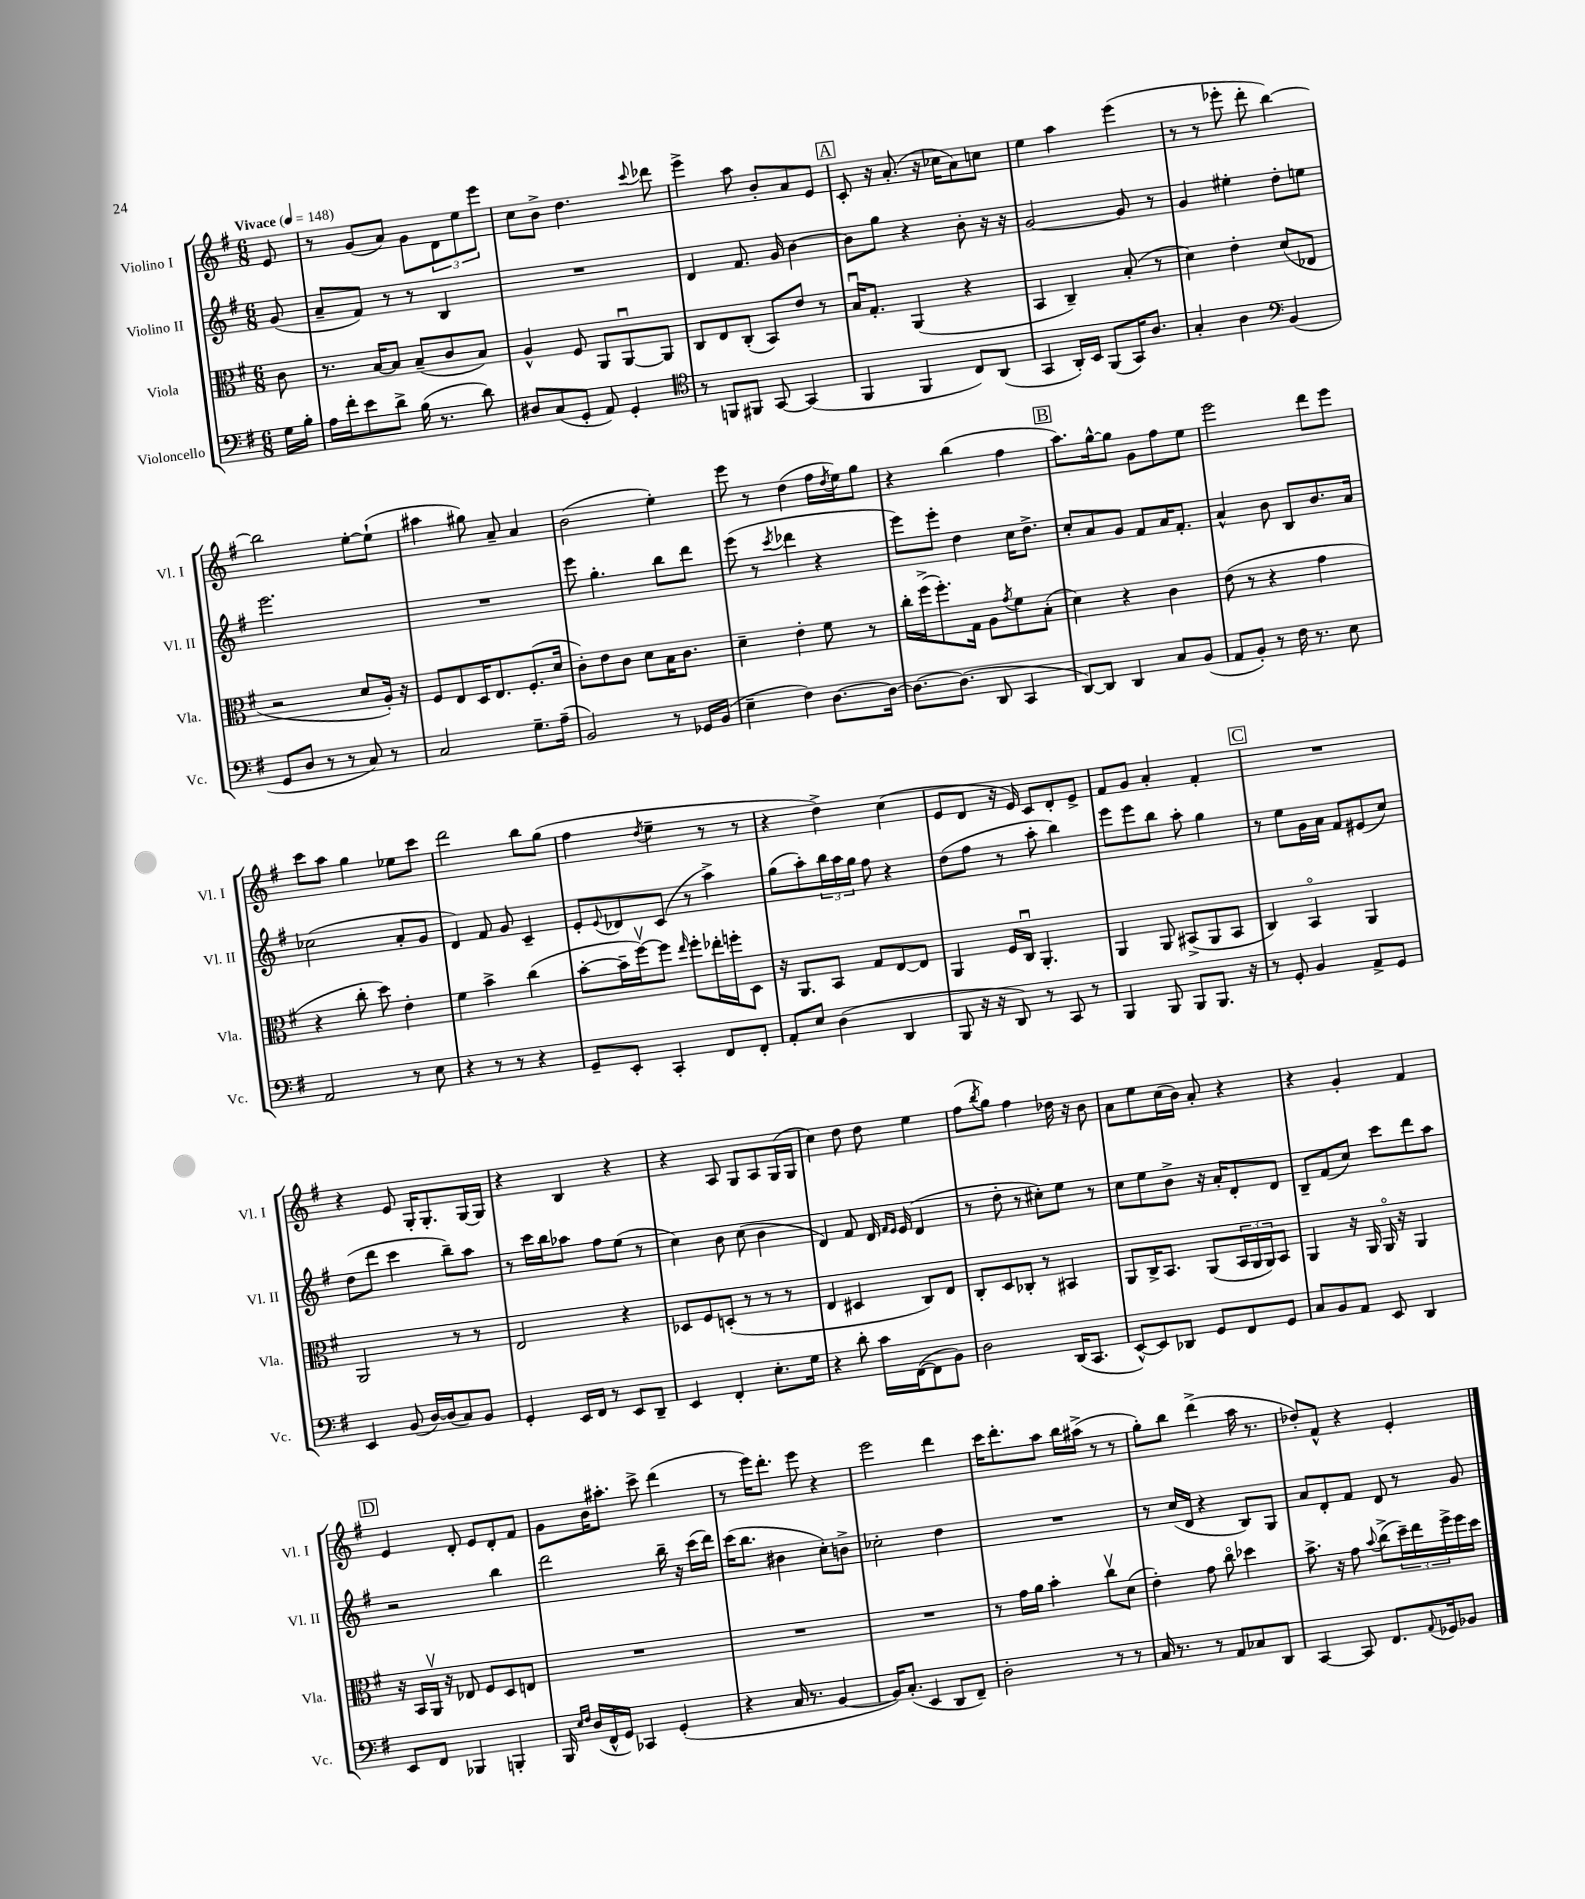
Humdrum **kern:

**kern	**kern	**kern	**kern
*part4	*part3	*part2	*part1
*staff4	*staff3	*staff2	*staff1
*I"Violoncello	*I"Viola	*I"Violino II	*I"Violino I
*I'Vc.	*I'Vla.	*I'Vl. II	*I'Vl. I
*clefF4	*clefC3	*clefG2	*clefG2
*k[f#]	*k[f#]	*k[f#]	*k[f#]
*M6/8	*M6/8	*M6/8	*M6/8
*MM148	*MM148	*MM148	*MM148
=	=	=	=
!	!	!	!LO:TX:a:B:t=Vivace
16G\LL	8c\	(8g/	8e/
16B'\JJ	.	.	.
=1	=1	=1	=1
16A\LL	8.r	8a~/L	8r
16f#'\J	.	.	.
8e\	.	8f#/J)	(8g/L
.	[16B/KL	.	.
8d^\J	8B/J]	8r	8a/J)
(16B\	(8B~/L	8r	8g\L
8.r	.	.	.
.	8c/	4B/	12d\
.	.	.	12ee\
8d\)	8B/J)	.	.
.	.	.	12eee\J
=2	=2	=2	=2
8D#X/L	4A^^/	2.r	8cc\L
(8C/	.	.	8b^\J
8GG'/J	8F#/	.	4.dd\
8AA/)	8AA/L	.	.
4GG'/	[8AAu/	.	.
.	.	.	8qqccc/
.	8AA/J]	.	8ddd-X\
=3	=3	=3	=3
*clefC4	*	*	*
8r	8C/L	4d/	4eee^\
8FFn/L	8E/	.	.
8FF#X/J	(8C'/J	8.f#/	8aa\
[8GG/	8BB/L)	.	8b'/L
.	.	16g/	.
(4GG/]	8e/J	[4b\	8a/
.	8r	.	8e/J
!!LO:REH:place=s1:t=A
=4	=4	=4	=4
4FF#/	16Bu/KL	8b\L]	8c'/
.	8.G'/J	.	.
.	.	8gg\J	16r
.	.	.	(8.a'/
4FF#/	(4AA/	4r	.
.	.	.	16r
.	.	.	16cc-X\KL
8C/L)	4r	8b'\	8a\)
(8AA/J	.	16r	8ccn\J
.	.	16r	.
=5	=5	=5	=5
4GG/	4BB/	[2g/	4ee\
16AA'/LL)	4C~/)	.	4aa\
16BB/JJ	.	.	.
(8FF#/L	.	.	.
16GG/K)	(8B'/	8g/]	(4eee\
8.A/J	.	.	.
.	8r	8r	.
=6	=6	=6	=6
4G'/	4d\)	4g/	8r
.	.	.	8r
4A\	4e'\	4ee#X'\	8eee-X'\
.	.	.	8ddd'\
*clefF4	*	*	*
(4BB/	(8d/L	8dd'\L	[4bb\)
.	8E-X/J	8een\J	.
!!LO:LB:g=z
=7	=7	=7	=7
8GG/L	2r	2.eee\	2bb\]
8D/J	.	.	.
8r	.	.	.
8r	.	.	.
8C/)	8d/L	.	[8ee'\L
8r	16A'/Jk)	.	(8ee`\J]
.	16r	.	.
=8	=8	=8	=8
2C/	8F#/L	2.r	4aa#X\
.	8E/	.	.
.	16D/K	.	8gg#X\)
.	8.E/	.	.
.	.	.	8a~/
8.G~\L	(8.F#'/	.	4a/
(16A~\Jk	16d/Jk	.	.
=9	=9	=9	=9
2BB/)	8c'\L)	8eee\	(2b\
.	8e\	4.gg'\	.
.	8c\J	.	.
.	8d\L	.	.
8r	16B\K	8bb\L	4ee'\)
.	8.c\J	.	.
16GG-X/LL	.	8ddd\J	.
(16BB/JJ	.	.	.
=10	=10	=10	=10
4E~\	4d~\	(8eee\	8eee\
.	.	8r	8r
.	.	8qccc/	.
4F#\)	4e'\	4ddd-X\	(4dd\
[8.D\L	8f#\	4r	16ff#\LL
.	.	.	8qdd/
.	.	.	16ee\J)
.	8r	.	8gg\J
16D\Jk_	.	.	.
=11	=11	=11	=11
8.D\L_	16cc'\LL	8eee\L)	4r
.	(16ff#^\J	.	.
.	8.ff#'\)	8eee'\J	.
(8.D\J]	.	.	.
.	.	4dd\	(4bb\
.	16G\Jk	.	.
8DD/	8A\L	.	.
.	8qg/	.	.
4CC/	8f#\	16cc\KL	4ff#\
.	.	8.dd^\J	.
.	(8B'\J	.	.
!!LO:REH:place=s1:t=B
=12	=12	=12	=12
[8DD/L)	4d\)	8cc'/L	8.aa\L)
8DD/J]	.	8a/	.
.	.	.	[16gg^^\k
4DD/	4r	8g/J	8gg\J]
.	.	8f#/L	8g\L
8C/L	4c\	16a/K	8ff#\
.	.	8.f#'/J	.
(8BB/J	.	.	8ee\J
=13	=13	=13	=13
8AA/L	(8e\	4a^^/	2eee\
8BB'/J)	8r	.	.
8r	4r	8b\	.
16F#\	.	8B/L	.
8.r	.	.	.
.	4g\	8.b/	8ddd\L
8E\	.	.	8eee\J
.	.	16a/Jk	.
!!LO:LB:g=z
=14	=14	=14	=14
2AA/	4r	(2cc-X\	8ccc\L
.	.	.	8aa\J
.	8cc'\	.	4gg\
.	8dd\)	.	.
8r	4e'\	8a'/L	8ee-X\L
8E\	.	8g/J	8ccc\J
=15	=15	=15	=15
4r	4f#\	4d/)	2ddd\
8r	4b^\	8f#/	.
8r	.	8g/	.
4r	(4cc\	4c~/	8bb\L
.	.	.	(8gg\J
=16	=16	=16	=16
8GG~/L	[8b'\L	8e'/L	4ff#\
.	.	8qqe/	.
8EE'/J	16b~\L]	8d-X/	.
.	[16ff#v\J)	.	.
.	.	.	8qdd/
4CC'/	8ff#\J]	(8c/J	4ee~\
.	16qqee/	.	.
.	8ff#'\L	8r	.
8FF#/L	16ee-X'\L	4aa^\)	8r
.	16ffn'\J	.	.
8FF#'/J	8D\J	.	8r
=17	=17	=17	=17
8AA'/L	16r	(8gg\L	4r
.	8.AA/L	.	.
8E/J	.	8aa'\)	.
(4D\	8BB/J	24bb\L	4dd^\)
.	.	24aa\	.
.	.	24gg\JJ	.
.	8G/L	8ff#\	.
4DD/	[8E/	4r	(4cc\
.	8E/J]	.	.
=18	=18	=18	=18
8BBB/	4AA/	(8dd\L	8e/L
16r	.	8ff#\J	8d/J
16r	.	.	.
8DD/)	16F#/LL	8r	16r
.	16Cu/JJ	.	16e/)
8r	4.AA'/	8aa'\	8c/L
8CC/	.	4bb\)	8d'/
8r	.	.	8e^/J
=19	=19	=19	=19
4BBB/	4AA/	8eee\L	8f#/L
.	.	8eee\	8g/J
8BBB/	8AA/	8bb\J	4a'/
8BBB/L	(8BB#X^/L	8aa'\	.
8.BBB/J	8AA/	4gg\	4f#'/
.	8BB#/J	.	.
16r	.	.	.
!!LO:REH:place=s1:t=C
=20	=20	=20	=20
8r	4C/)	8r	2.r
8GG'/	.	8ee\L	.
4BB/	4BB/	16g\L	.
.	.	16a\JJ	.
.	.	8f#/L	.
8AA^/L	4AA/	(8e#X/	.
8GG/J	.	8cc/J)	.
!!LO:LB:g=z
=21	=21	=21	=21
4EE/	2AA/	(8dd\L	4r
.	.	8ddd\J	.
(8BB/	.	4ccc\	8e/
[16D/LL)	.	.	16G'/KL
(16D/J]	.	.	8.G'/
8C/)	8r	8bb~\L)	.
8BB/J	8r	8aa\J	[16G/L
.	.	.	16G/JJ]
=22	=22	=22	=22
4GG'/	2E/	8r	4r
.	.	16ccc\LL	.
.	.	16bb\J	.
16EE/LL	.	8aa-X\J	4B/
16FF#/JJ	.	.	.
8r	.	8ff#\L	.
8EE/L	4r	(8ee\J	4r
8DD~/J	.	8r	.
=23	=23	=23	=23
4EE/	8D-X/L	4cc\)	4r
.	8F#/	.	.
4FF#'/	(8Dn'/J	8b\	8A/
.	8r	(8cc\	8G/L
8.E'\L	8r	4b\	8A/
.	8r	.	(16G/L
16G\Jk	.	.	16G/JJ
=24	=24	=24	=24
4r	4E/	4d/)	4cc\)
8d'\	4D#X/	8f#/	8dd\
16c\LL	.	16d/	8dd\
.	.	16qqf#/LL	.
.	.	16qqe/JJ	.
([16FF#\J	.	(16e/	.
8FF#\]	8C/L)	4d/	4ee\
8BB\J)	8E/J	.	.
=25	=25	=25	=25
2D\	8C'/L	8r	(8ff#\L
.	.	.	8qbb/
.	8D/	8dd'\	8gg\J)
.	8C-X'/J	8r	4ff#\
.	8r	8cc#X'\L)	.
(16DD/KL	4BB#X/	8ee\J	16dd-X\
8.CC/J	.	.	16r
.	.	8r	8b\
=26	=26	=26	=26
[8EE^^/L)	8AA/L	8cc\L	8a\L
8EE/]	16C^/K	8ee\	8ee\
.	8.BB/J	.	.
8DD-X/J	.	8b^\J	(16cc\L
.	.	.	16b\JJ)
8GG/L	(8AA/L	16r	8a'/
.	.	16a'/KL	.
8FF#/	24BB/L	8d'/	4r
.	24AA/	.	.
.	24AA/J)	.	.
8GG/J	8BB/J	8d/J	.
=27	=27	=27	=27
8C/L	4AA/	8B~/L	4r
8BB/	.	(8f#/	.
8AA/J	16r	8cc/J)	4g'/
.	16AA/	.	.
8EE/	16AA/	8ccc\L	.
.	16r	.	.
4DD/	4AA/	8ddd\	4f#/
.	.	8aa\J	.
!!LO:LB:g=z
!!LO:REH:place=s1:t=D
=28	=28	=28	=28
8EE/L	16r	2r	4e/
.	16BB/LL	.	.
8FF#/J	16AAv/JJ	.	.
.	16r	.	.
4BBB-X/	8E-X/	.	8d'/
.	8F#/L	.	8e/L
4BBBn'/	8D/	4bb\	8d'/
.	8En/J	.	8f#/J
=29	=29	=29	=29
16BBB/	2.r	2ddd\	8g\L
16qqE/LL	.	.	.
16qqF#/JJ	.	.	.
(16D/LL	.	.	.
16FF#^^/	.	.	16b\K
16GG/JJ)	.	.	8.aa#X'\J
4CC-X/	.	.	.
.	.	.	8ccc^\
(4GG'/	.	16bb~\	(4ddd\
.	.	16r	.
.	.	(16ccc\LL	.
.	.	16ddd\JJ)	.
=30	=30	=30	=30
4r	2.r	(16ccc\KL	8r
.	.	8.bb\J	.
.	.	.	16eee\KL)
.	.	.	8.ddd'\J
16C/	.	4b#X\	.
8.r	.	.	.
.	.	.	8eee\
[4BB/	.	8cc'\L)	4r
.	.	8bn^\J	.
=31	=31	=31	=31
16BB/KL])	2.r	2cc-X'\	2eee\
(8.C'/J	.	.	.
4EE/	.	.	.
8DD/L	.	4dd\	4ddd\
8FF#~/J)	.	.	.
=32	=32	=32	=32
2D'\	8r	2.r	16ccc\KL
.	.	.	8.ddd'\
.	16g\LL	.	.
.	16a\JJ	.	.
.	4b'\	.	8aa\J
.	.	.	16bb\LL
.	.	.	(16aa#X^\JJ
8r	8ccv\L	.	8r
8r	(8d\J	.	8r
=33	=33	=33	=33
16C/	4e'\)	8r	8gg'\L)
8.r	.	.	.
.	.	(16cc/LL	8bb\J
.	.	16d/JJ	.
8r	8g\	4r	(4ddd^\
8AA/L	8cc\	.	.
8C-X/	4dd-X\	8B/L)	16aa\
.	.	.	8.r
8DD/J	.	8G/J	.
=34	=34	=34	=34
[4CC/	8.b^\	8a/L	8dd-X'/L)
.	.	8d'/	8f#^^/J
.	16r	.	.
8CC/]	8g\	8f#/J	4r
.	8qqb/	.	.
8.FF#/L	(8cc^\L	8d/	.
.	24dd~\L)	8r	4e'/
.	24ee\	.	.
8qqAA/	.	.	.
16GG-X/k	.	.	.
.	24ff#^\	.	.
8BB-X/J	16ff#\	8g/	.
.	16dd\JJ	.	.
==	==	==	==
*-	*-	*-	*-
